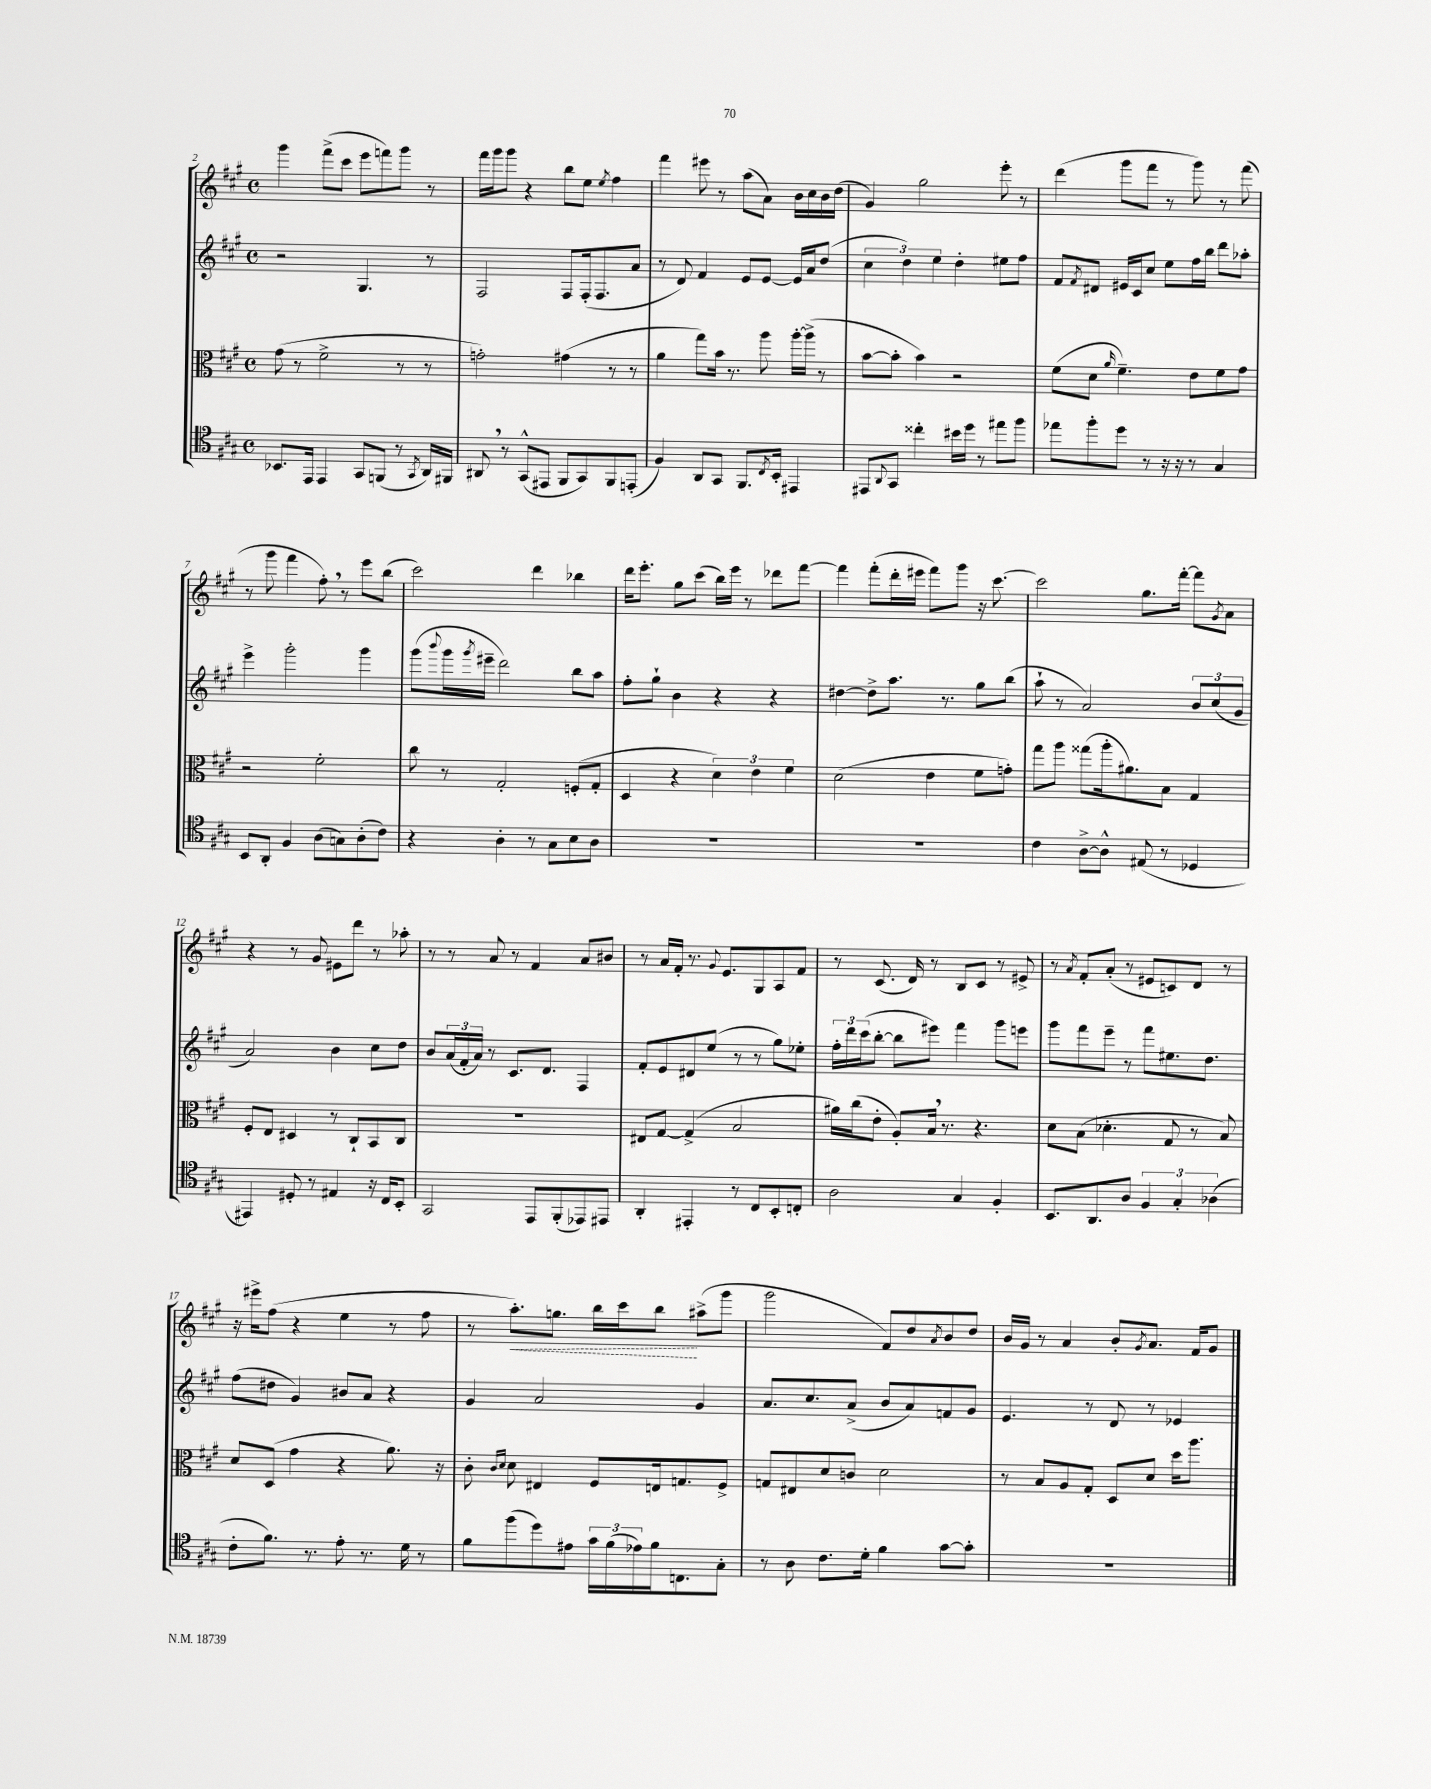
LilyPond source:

<<
\new StaffGroup <<
\new Staff = "s0" {
    \clef treble \key a \major \defaultTimeSignature \time 4/4
    gis'''4 fis'''8->( cis'''8 e'''8 f'''8) gis'''8 r8 |
    fis'''16 gis'''16 gis'''8 r4 b''8 e''8 \acciaccatura { e''8 } fis''4 |
    fis'''4 eis'''8 r8 a''8( a'8) b'16 cis''16 b'16 d''16( |
    gis'4) gis''2 e'''8-. r8 |
    d'''4( gis'''8 fis'''8 r8 gis'''8) r8 fis'''8( |
    r8 gis'''8 fis'''4 fis''8-.) \breathe r8 e'''8 b''8( |
    cis'''2) d'''4 bes''4 |
    d'''16 e'''8.-. gis''8 cis'''8( b''16) e'''16 r8 des'''8 fis'''8~ |
    fis'''4 fis'''8-.( d'''16-. eis'''16 fis'''8) gis'''8 r16 cis'''8.~ |
    cis'''2 gis''8. fis'''16~-. fis'''8 \acciaccatura { gis'8 } a'8 |
    r4 r8 gis'8 eis'8 d'''8 r8 aes''8-. |
    r8 r8 a'8 r8 fis'4 a'8 bis'8 |
    r8 a'16 fis'16-. r8. \appoggiatura { gis'8 } e'8. gis8 a8 fis'8 |
    r8 cis'8.( d'16) r8 b8 cis'8 r8 eis'8-> |
    r8 \acciaccatura { a'8 } fis'8-. a'8-.( r8 eis'8 c'8) d'8 r8 |
    r16 eis'''16-> fis''8( r4 e''4 r8 fis''8 |
    r8 \once \override Hairpin.style = #'dashed-line a''8.-.\<) g''8. b''16 cis'''16 b''8\! ais''8->( gis'''8 |
    gis'''2 fis'8) d''8 \acciaccatura { a'8 } b'8 d''8 |
    b'16 gis'16 r8 a'4 b'8-. \acciaccatura { gis'8 } a'8. fis'16 gis'8 \bar "|." |
}
\new Staff = "s1" {
    \clef treble \key a \major \defaultTimeSignature \time 4/4
    r2 gis4. r8 |
    fis2 fis8 fis16-.( fis8. a'8 |
    r8 d'8) fis'4 e'8 e'8~ e'16 a'16 d''8( |
    \tuplet 3/2 { cis''4 d''4) e''4 } d''4-. eis''8 fis''8 |
    fis'8 \acciaccatura { fis'8 } dis'8 eis'16 cis'16 cis''8 e''8 fis''16 b''16 d'''8 aes''8-. |
    e'''4-> gis'''2-. gis'''4 |
    gis'''8( \appoggiatura { b'''8 } gis'''16 \acciaccatura { gis'''8 } eis'''16-- d'''2) b''8 a''8 |
    fis''8-. gis''8-! b'4 r4 r4 |
    dis''4~ dis''8-> a''8. r8. gis''8 b''8( |
    a''8-! r8 a'2) \tuplet 3/2 { b'8 cis''8( gis'8 } |
    a'2) b'4 cis''8 d''8 |
    b'8 \tuplet 3/2 { a'16( fis'16-. a'16) } r8 cis'8. d'8. fis4 |
    fis'8-. e'8 dis'8 e''8( r8 r8 gis''8) ees''8-. |
    \tuplet 3/2 { fis''16-. d'''16 cis'''16( } b''8~-. b''8 eis'''8) fis'''4 gis'''8 e'''8 |
    gis'''8 fis'''8 e'''8-- r8 fis'''8 eis''8. d''8. |
    fis''8( dis''8 gis'4) bis'8 a'8 r4 |
    gis'4 a'2 gis'4 |
    a'8. cis''8. a'8->( b'8 a'8) f'8 gis'8 |
    e'4. r8 d'8 r8 ees'4 \bar "|." |
}
\new Staff = "s2" {
    \clef alto \key a \major \defaultTimeSignature \time 4/4
    gis'8( r8 fis'2-> r8 r8 |
    g'2-.) gis'4( r8 r8 |
    a'4 gis''8) b'16 r8. a''8 a''16~-. a''16->( r8 |
    b'8~ b'8-. b'4) r2 |
    fis'8( d'8 \grace { a'16 } fis'4.--) e'8 fis'8 gis'8 |
    r2 fis'2-. |
    cis''8 r8 gis2-. f8-.( gis8-. |
    d4 r4 \tuplet 3/2 { d'4) e'4 fis'4 } |
    d'2( e'4 fis'8 g'8-.) |
    gis''8 a''8 gisis''8( a''16-. ais'8.) b8 gis4 |
    fis8-. e8 dis4 r8 cis8-! b,8 cis8 |
    R1 |
    eis8 gis8~ gis4->( b2 |
    ais'16) cis''16( e'8-. a8-.) b16 \breathe r8. r4. |
    d'8 b8( des'4.-. gis8 r8 b8) |
    d'8 d8( gis'4 r4 a'8.) r16 |
    cis'8-. \grace { cis'16 d'16 } d'8 eis4 fis8 e16 g8. fis8-> |
    g8 eis8 d'8 c'8 d'2 |
    r8 b8 a8 gis8-. d8 d'8 d''16 a''8. \bar "|." |
}
\new Staff = "s3" {
    \clef tenor \key a \major \defaultTimeSignature \time 4/4
    bes,8. e,16 e,4 gis,8 f,8( r8 \acciaccatura { gis,8 } a,16) fis,16 |
    ais,8 \breathe r8 gis,8-^( eis,8 fis,8 gis,8) fis,8 e,8-.( |
    fis4) a,8 gis,8 fis,8. \acciaccatura { cis8 } b,16-. eis,4 |
    eis,8 \appoggiatura { a,8 } gis,8 cisis''4-. bis'16 d''16 r8 eis''8 fis''8 |
    ees''8 fis''8-. d''8 r8 r16 r16 r8 gis4 |
    b,8 a,8-. fis4 a8( g8) a8-.( cis'8) |
    r4 a4-. r8 gis8 b8 a8 |
    R1 |
    R1 |
    cis'4 a8~-> a8-^ eis8( r8 des4 |
    eis,4) dis8-. r8 eis4 r16 cis16 b,8-. |
    gis,2 e,8 fis,8-.( ees,8) eis,8 |
    a,4-. eis,4-. r8 cis8 b,8-. c8-. |
    a2 gis4 fis4-. |
    b,8. a,8. a8 \tuplet 3/2 { fis4 gis4-. aes4( } |
    cis'8-. fis'8.) r8. e'8-. r8. d'16 r8 |
    fis'8 fis''8( d''8) eis'8 \tuplet 3/2 { gis'16 fis'16( ees'16) } fis'16 c8. gis8-. |
    r8 a8 cis'8. d'16-. fis'4 gis'8~ gis'8-. |
    R1 \bar "|." |
}
>>
>>
\layout { \context { \Score currentBarNumber = #2 } }
